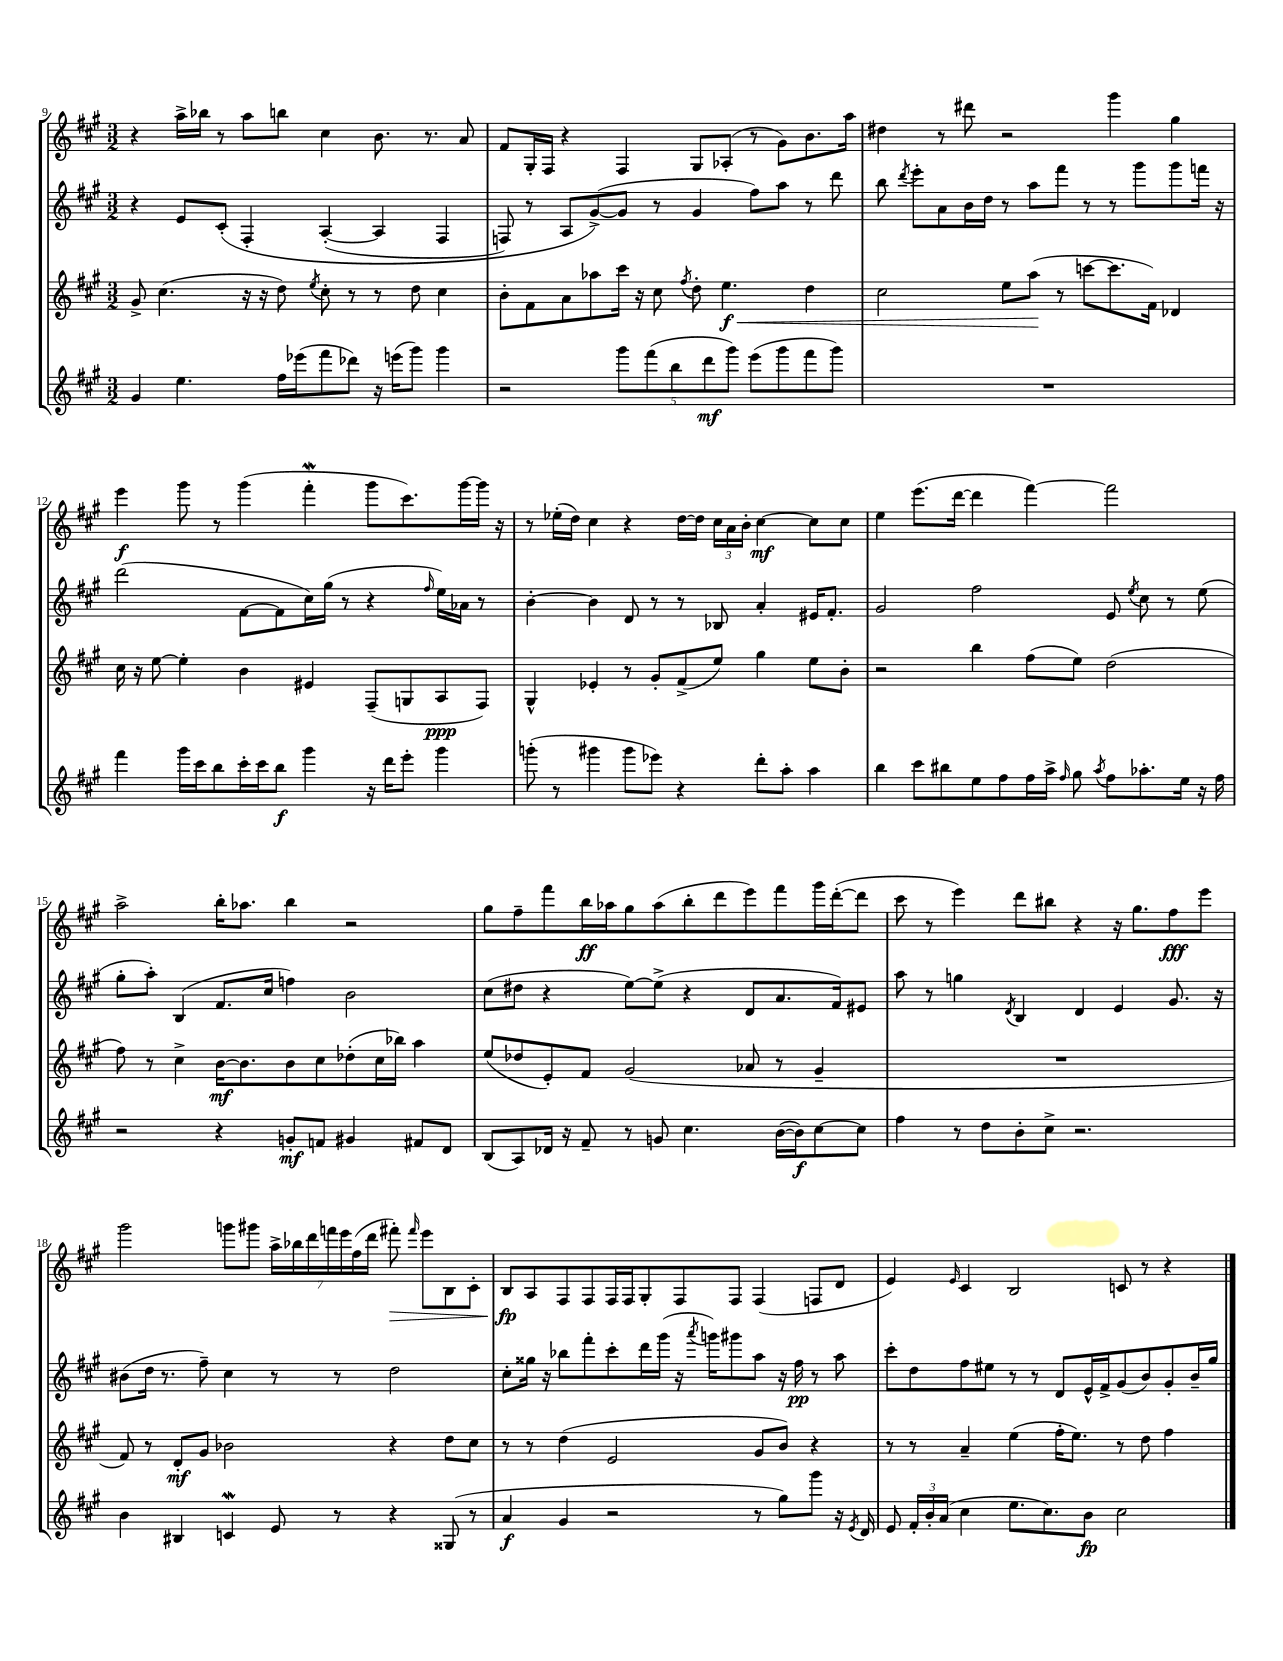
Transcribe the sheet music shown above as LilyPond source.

<<
\new StaffGroup <<
\new Staff = "s0" {
    \clef treble \key a \major \numericTimeSignature \time 3/2
    \autoBeamOff r4 a''16[-> bes''16] r8 a''8[ b''8] cis''4 b'8. r8. a'8 |
    fis'8[ gis16-. fis16] r4 fis4 gis8[ aes8]-.( r8 gis'8[) b'8. a''16] |
    dis''4 r8 dis'''8 r2 gis'''4 gis''4 |
    e'''4\f gis'''8 r8 gis'''4( fis'''4-.\mordent gis'''8[ cis'''8.) gis'''16~ gis'''16] r16 |
    r8 ees''16[-.( d''16]) cis''4 r4 d''16[~ d''16] \tuplet 3/2 { cis''16[ a'16 b'16]-. } cis''4~\mf cis''8[ cis''8] |
    e''4 e'''8.[( d'''16]~ d'''4 fis'''4~) fis'''2 |
    a''2-> b''16[-. aes''8.] b''4 r2 |
    gis''8[ fis''8-- fis'''8 b''16\ff aes''16 gis''8 aes''8( b''8-. d'''8 e'''8) fis'''8 gis'''16 d'''16~-.( d'''8] |
    cis'''8 r8 e'''4) d'''8[ bis''8] r4 r16 gis''8.[ fis''8\fff e'''8] |
    gis'''2 g'''8[ gis'''8] \tuplet 7/4 { a''16[-> bes''16 d'''16 f'''16 e'''16 fis''16( d'''16] } fis'''8-.\>) \grace { fis'''16 } e'''8[ b8 cis'8]-. |
    b8[\fp\! a8 fis8 fis8 fis16 fis16 gis8-. fis8 fis8] fis4( f8[ d'8] |
    e'4) \grace { e'16 } cis'4 b2 c'8 r8 r4 \bar "|." |
}
\new Staff = "s1" {
    \clef treble \key a \major \numericTimeSignature \time 3/2
    \autoBeamOff r4 e'8[ cis'8]-.\( fis4-. a4~-.( a4 fis4 |
    f8) r8 a8[ gis'8~->(\) gis'8] r8 gis'4 fis''8[) a''8] r8 d'''8 |
    b''8 \acciaccatura { d'''8 } e'''8[-. a'8 b'16 d''16] r8 a''8[ fis'''8] r8 r8 gis'''8[ gis'''8 f'''16] r16 |
    d'''2( fis'8[~ fis'8 cis''16) gis''16]( r8 r4 \grace { fis''16 } e''16[) aes'16] r8 |
    b'4~-. b'4 d'8 r8 r8 bes8 a'4-. eis'16[ fis'8.]-. |
    gis'2 fis''2 e'8 \acciaccatura { e''8 } cis''8 r8 e''8( |
    gis''8[-. a''8]-.) b4( fis'8.[ cis''16] f''4) b'2 |
    cis''8[( dis''8] r4 e''8[~) e''8]->( r4 d'8[ a'8. fis'16) eis'8] |
    a''8 r8 g''4 \acciaccatura { d'8 } b4 d'4 e'4 gis'8. r16 |
    bis'8[( d''16] r8. fis''8--) cis''4 r8 r8 d''2 |
    cis''8[-. gisis''16] r16 bes''8[ fis'''8-. cis'''8-. d'''16 gis'''16]( r16 \acciaccatura { a'''8 } g'''16[) gis'''8 a''8] r16 fis''16\pp r8 a''8 |
    cis'''8[-. d''8 fis''8 eis''8] r8 r8 d'8[ e'16-^ fis'16-> gis'8( b'8) gis'8-. b'16-- gis''16] \bar "|." |
}
\new Staff = "s2" {
    \clef treble \key a \major \numericTimeSignature \time 3/2
    \autoBeamOff gis'8-> cis''4.( r16 r16 d''8) \acciaccatura { e''8 } cis''8-. r8 r8 d''8 cis''4 |
    b'8[-. fis'8 a'8 aes''8 cis'''16] r16 cis''8 \acciaccatura { fis''8 } d''8-. e''4.\f\< d''4 |
    cis''2 e''8[ a''8]\!( r8 c'''8[~ c'''8. fis'16]) des'4 |
    cis''16 r16 e''8~ e''4-. b'4 eis'4 fis8[--( g8 a8\ppp fis8]) |
    gis4-^ ees'4-. r8 gis'8[-. fis'8->( e''8]) gis''4 e''8[ b'8]-. |
    r2 b''4 fis''8[( e''8]) d''2( |
    fis''8) r8 cis''4-> b'16[~\mf b'8. b'8 cis''8 des''8-.( cis''16 bes''16]) a''4 |
    e''8[( des''8 e'8-.) fis'8] gis'2( aes'8 r8 gis'4-- |
    R1. |
    fis'8) r8 d'8[-.\mf gis'8] bes'2 r4 d''8[ cis''8] |
    r8 r8 d''4( e'2 gis'8[ b'8]) r4 |
    r8 r8 a'4-- e''4( fis''16[-. e''8.]) r8 d''8 fis''4 \bar "|." |
}
\new Staff = "s3" {
    \clef treble \key a \major \numericTimeSignature \time 3/2
    \autoBeamOff gis'4 e''4. fis''16[ ees'''16( fis'''8 des'''8]) r16 e'''16[( gis'''8]) gis'''4 |
    r2 \tuplet 5/4 { gis'''8[ fis'''8( b''8 d'''8\mf gis'''8]) } e'''8[( gis'''8 fis'''8 gis'''8]) |
    R1. |
    fis'''4 gis'''16[ cis'''16 b''8 cis'''16-. cis'''16 b''8]\f gis'''4 r16 d'''16[ e'''8]-. gis'''4 |
    g'''8-.( r8 gis'''4 gis'''8[ ees'''8]) r4 d'''8[-. a''8]-. a''4 |
    b''4 cis'''8[ bis''8 e''8 fis''8 fis''16 a''16]-> \grace { fis''16 } gis''8 \acciaccatura { a''8 } fis''8[ aes''8.-. e''16] r16 fis''16 |
    r2 r4 g'8[-.\mf f'8] gis'4 fis'8[ d'8] |
    b8[( a8) des'16] r16 fis'8-- r8 g'8 cis''4. b'16[~( b'16\f) cis''8~ cis''8] |
    fis''4 r8 d''8[ b'8-. cis''8]-> r2. |
    b'4 bis4 c'4\mordent e'8 r8 r4 gisis8( r8 |
    a'4\f gis'4 r2 r8 gis''8[) gis'''8] r16 \acciaccatura { e'8 } d'16 |
    e'8 \tuplet 3/2 { fis'16[-. b'16-. a'16]( } cis''4 e''8.[ cis''8.) b'8]\fp cis''2 \bar "|." |
}
>>
>>
\layout { \context { \Score currentBarNumber = #9 } }
